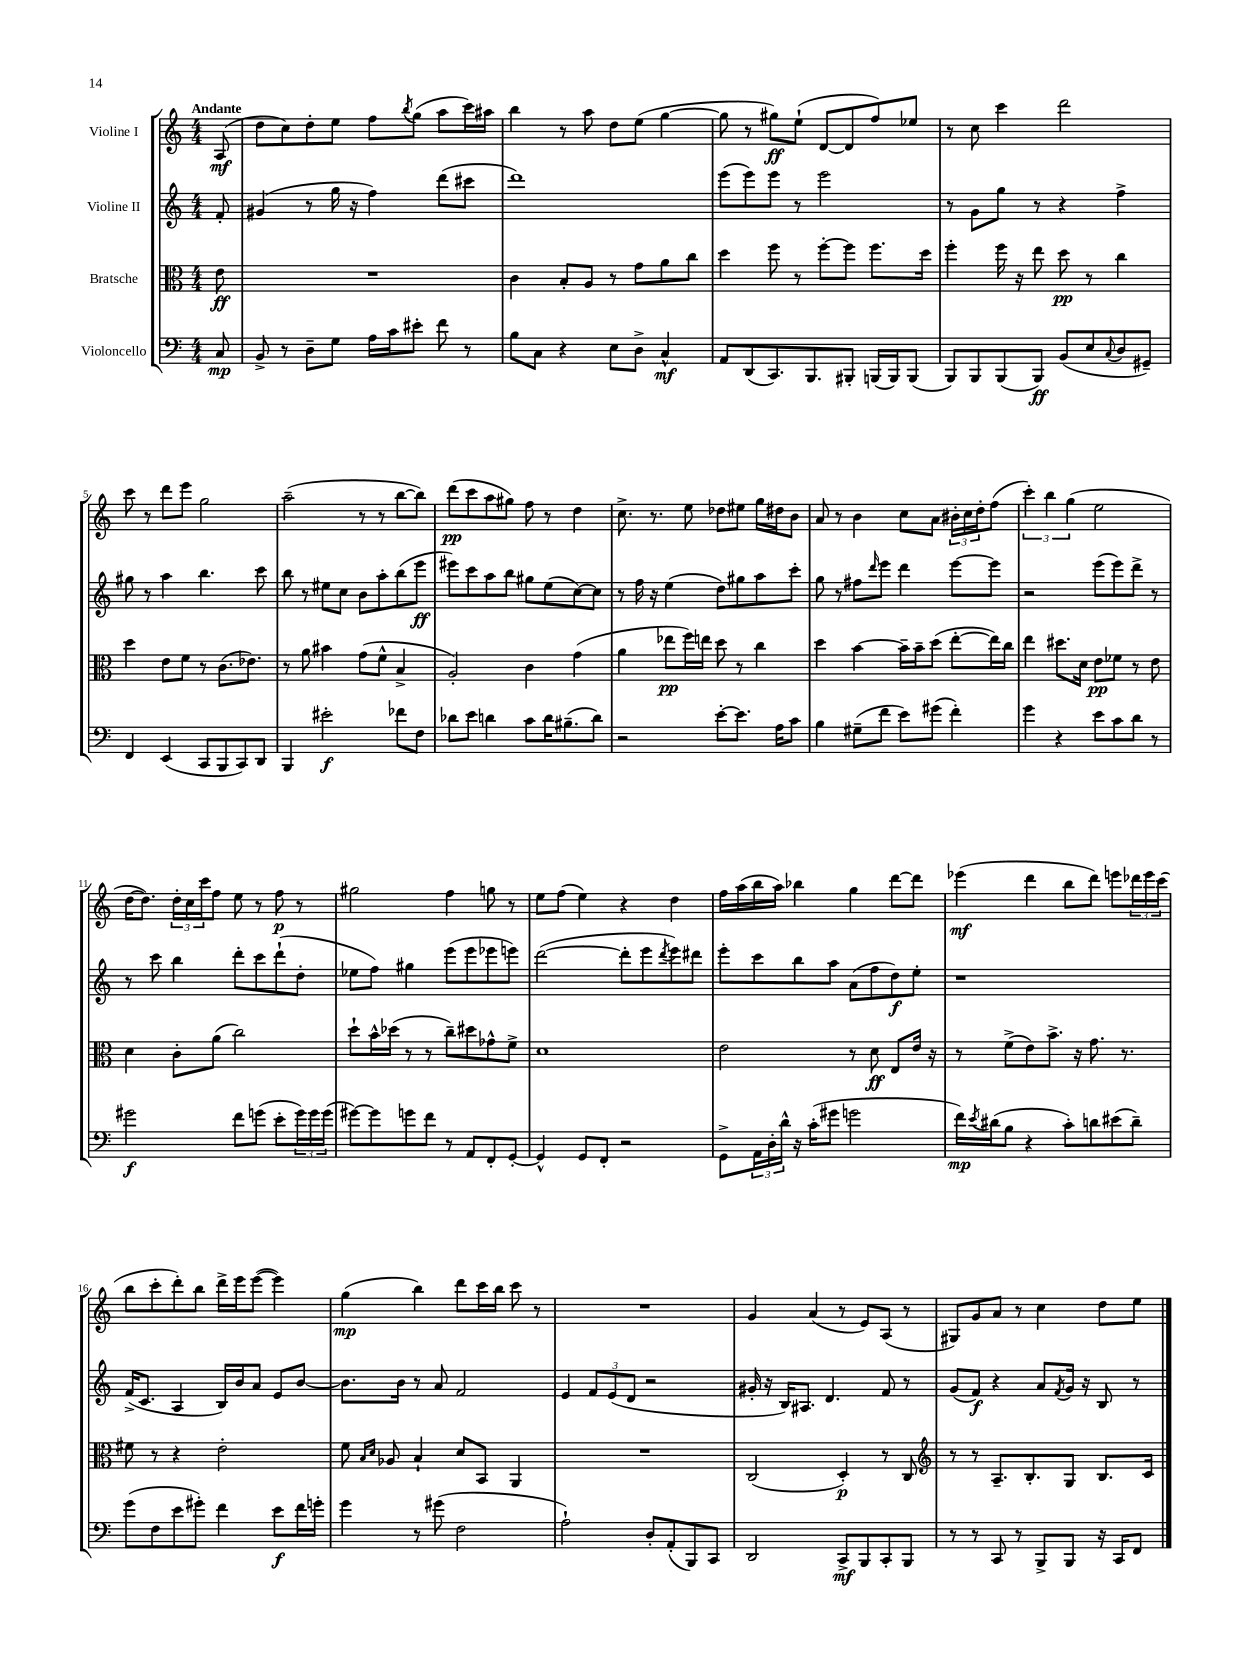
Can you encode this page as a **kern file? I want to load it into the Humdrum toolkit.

**kern	**kern	**kern	**kern
*staff4	*staff3	*staff2	*staff1
*clefF4	*clefC3	*clefG2	*clefG2
*k[]	*k[]	*k[]	*k[]
*M4/4	*M4/4	*M4/4	*M4/4
8C	8e	8f'	(8A
=	=	=	=
8BB^	1r	(4g#	8dd
8r	.	.	8cc)
8D~	.	8r	8dd'
8G	.	16gg	8ee
.	.	16r	.
16A	.	4ff)	8ff
16c	.	.	.
.	.	.	8qbb
8e#'	.	.	(8gg
8f	.	(8ddd	8aa
8r	.	8ccc#	16ccc)
.	.	.	16aa#
=	=	=	=
8B	4c	1ddd)	4bb
8C	.	.	.
4r	8B'	.	8r
.	8A	.	8aa
8E	8r	.	8dd
8D^	8g	.	(8ee
4C^^	8a	.	[4gg
.	8cc	.	.
=	=	=	=
8AA	4dd	(8eee	8gg]
(8DD	.	8eee)	8r
8.CC)	8ff	8eee	8gg#)
.	8r	8r	(8ee`
8.BBB	.	.	.
.	[8ff'	2eee	[8d
8BBB#'	8ff]	.	8d]
(16BBB	8.ff	.	8ff)
16BBB)	.	.	.
(8BBB	.	.	8ee-
.	16dd	.	.
=	=	=	=
8BBB)	4ff'	8r	8r
8BBB	.	8g	8cc
(8BBB	16ff	8gg	4ccc
.	16r	.	.
8BBB)	8ee	8r	.
(8BB	8dd	4r	2ddd
8E	8r	.	.
8qqC	.	.	.
8D	4cc	4ff^	.
8GG#~)	.	.	.
=	=	=	=
4FF	4dd	8gg#	8ccc
.	.	8r	8r
(4EE	8e	4aa	8ddd
.	8f	.	8eee
8CC	8r	4.bb	2gg
8BBB	(8.c	.	.
8CC)	.	.	.
.	8.e-)	.	.
8DD	.	8ccc	.
=	=	=	=
4BBB	8r	8bb	(2aa~
.	8a	8r	.
2e#'	4b#	8ee#	.
.	.	8cc	.
.	(8g	8b	8r
.	8f^^	8aa'	8r
8f-	4B^	(8bb	[8bb
8F	.	8eee	8bb])
=	=	=	=
8d-	2A')	8eee#)	(8ddd
8e	.	8ccc	8ccc
4d	.	8aa	8aa
.	.	8bb	8gg#)
8c	4c	8gg#	8ff
16d	.	(8ee	8r
(8.B#~	.	.	.
.	(4g	[8cc)	4dd
8d)	.	8cc]	.
=	=	=	=
2r	4a	8r	8.cc^
.	.	16ff	.
.	.	16r	8.r
.	8ee-	(4ee	.
.	16ff)	.	8ee
.	16ee	.	.
[8e'	8dd	8dd)	8dd-
8.e]	8r	8gg#	8ee#
.	4cc	8aa	16gg
16A	.	.	16dd#
8c	.	8ccc'	8b
=	=	=	=
4B	4dd	8gg	8a
.	.	8r	8r
(8G#~	[4b	8ff#	4b
.	.	16qqddd	.
8f	.	8eee	.
8e)	16b~]	4ddd	8cc
.	16b~	.	.
(8g#	(8dd	.	8a
4f')	[8ee'	[8eee	24b#'
.	.	.	24cc
.	.	.	24dd'
.	16ee])	8eee]	(8ff
.	16cc	.	.
=	=	=	=
4g	4ee	2r	6ccc')
.	.	.	6bb
4r	8.dd#	.	.
.	.	.	(6gg
.	16d	.	.
8e	8e	(8eee	2ee
8c	8f-	8eee)	.
8d	8r	8ddd^	.
8r	8e	8r	.
=	=	=	=
2g#	4d	8r	[16dd
.	.	.	8.dd])
.	.	8ccc	.
.	8c'	4bb	24dd'
.	.	.	24cc
.	.	.	24ccc
.	(8a	.	8ff
8f	2cc)	8ddd'	8ee
(8g	.	8ccc	8r
8e'	.	(8ddd`	8ff
24g)	.	8dd'	8r
24g	.	.	.
(24g	.	.	.
=	=	=	=
[8g#)	8dd`	8ee-	2gg#
8g#]	16b^^	8ff)	.
.	(16dd-	.	.
8g	8r	4gg#	.
8f	8r	.	.
8r	8cc~)	(8eee	4ff
8AA	8dd#	8eee	.
8FF'	8g-^^	8eee-	8gg
[8GG'	8f^	8eee)	8r
=	=	=	=
4GG^^]	1d	([2ddd	8ee
.	.	.	(8ff
8GG	.	.	4ee)
8FF'	.	.	.
2r	.	8ddd']	4r
.	.	8eee	.
.	.	8qddd	.
.	.	8eee)	4dd
.	.	8ddd#	.
=	=	=	=
8GG^	2e	8eee'	16ff
.	.	.	(16aa
24AA	.	8ccc	16bb
24D'	.	.	.
.	.	.	16aa)
24d^^	.	.	.
16r	.	8bb	4bb-
(16c'	.	.	.
8g#	.	8aa	.
2g	8r	(8a	4gg
.	8d	8ff	.
.	8E	8dd)	[8ddd
.	16e	8ee'	8ddd]
.	16r	.	.
=	=	=	=
16f)	8r	1r	(4eee-
8qe	.	.	.
(16d#	.	.	.
8B	(8f^	.	.
4r	8e)	.	4ddd
.	8.b^	.	.
8c')	.	.	8bb
.	16r	.	.
8d	8.g	.	8ddd)
(8e#	.	.	8eee
.	8.r	.	.
8d~)	.	.	24ddd-
.	.	.	24eee
.	.	.	(24ccc
=	=	=	=
(8g	8f#	(16f^	8bb
.	.	8.c	.
8F	8r	.	8ccc'
8e	4r	4A	8ddd')
8g#')	.	.	8bb
4f	2e'	16B)	16ddd^
.	.	16b	16eee
.	.	8a	([8eee
8e	.	8e	4eee])
16f	.	[8b	.
16g'	.	.	.
=	=	=	=
4g	8f	8.b]	(4gg
.	16qqB	.	.
.	16qqd	.	.
.	8A-	.	.
.	.	16b	.
8r	4B`	8r	4bb)
(8g#	.	8a	.
2F	8d	2f	8ddd
.	8BB	.	16ccc
.	.	.	16bb
.	4AA	.	8ccc
.	.	.	8r
=	=	=	=
2A`)	1r	4e	1r
.	.	12f	.
.	.	(12e	.
.	.	12d	.
8D'	.	2r	.
(8AA'	.	.	.
8BBB)	.	.	.
8CC	.	.	.
=	=	=	=
2DD	(2C	16g#'	4g
.	.	16r	.
.	.	16B)	.
.	.	8.A#	.
.	.	.	(4a
.	.	4.d	.
8CC^	4D')	.	8r
8BBB	.	.	8e)
8CC'	8r	8f	(8A
8BBB	8C	8r	8r
=	=	=	=
*	*clefG2	*	*
8r	8r	(8g	8G#)
8r	8r	8f)	8g
8CC	8.A~	4r	8a
8r	.	.	8r
.	8.B'	.	.
8BBB^	.	8a	4cc
.	.	8qf	.
8BBB	8G	16g	.
.	.	16r	.
16r	8.B	8B	8dd
16CC	.	.	.
8FF	.	8r	8ee
.	16c	.	.
==	==	==	==
*-	*-	*-	*-
